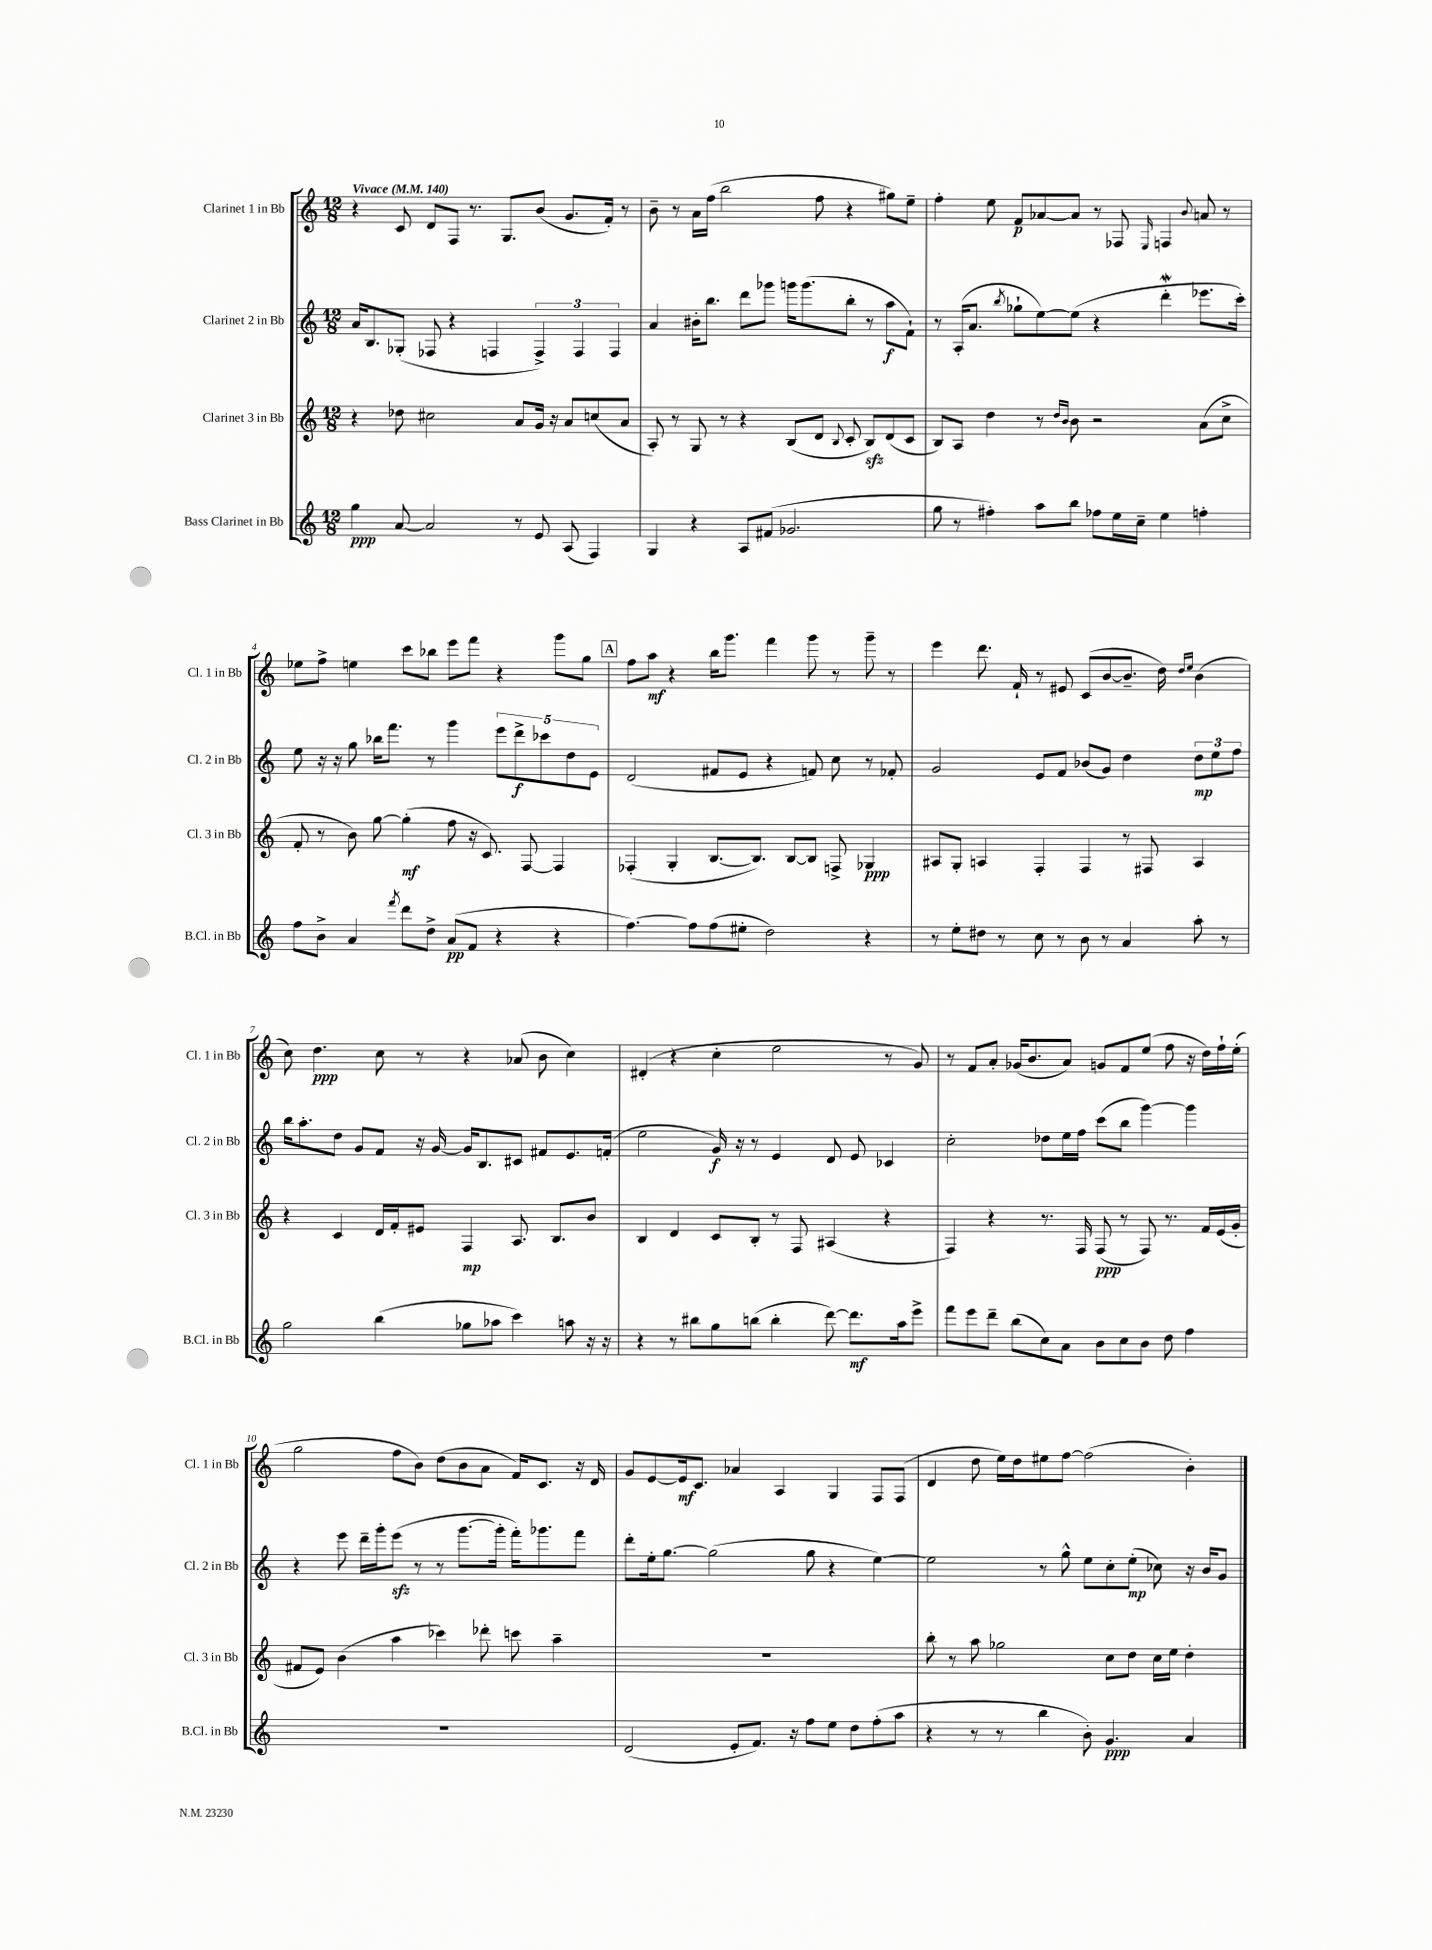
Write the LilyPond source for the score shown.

<<
\new StaffGroup <<
\new Staff = "s0" \with { instrumentName = "Clarinet 1 in Bb" shortInstrumentName = "Cl. 1 in Bb" } {
    \clef treble \key c \major \numericTimeSignature \time 12/8 \tempo "Vivace" 4 = 140
    \autoBeamOff r4 c'8 d'8[ f8] r8. g8.[ b'8]( g'8.[ f'16]-.) r8 |
    b'8-- r8 a'16[ f''16]( b''2 f''8 r4 gis''8[) e''8]-- |
    f''4-. e''8 f'8[\p aes'8~ aes'8] r8 fes8 \grace { e16 } f4 \appoggiatura { b'8 } a'8 r8 |
    ees''8[ f''8]-> e''4 c'''8[ bes''8] e'''8[ f'''8] r4 g'''8[ g''8] |
    \mark \markup { \box "A" } f''8[ a''8]\mf r4 b''16[ g'''8.] f'''4 g'''8 r8 g'''8-- r8 |
    e'''4 d'''8. f'16-! r8 eis'8 c'8[( b'8~ b'8.]-- d''16) \grace { d''16[ e''16] } b'4( |
    c''8) d''4.\ppp c''8 r8 r4 aes'8( b'8 c''4) |
    dis'4-.( r4 c''4-. e''2 r8 g'8) |
    r8 f'8[ a'8]-. ges'16[( b'8. a'8]) g'8[ f'8 e''8]( f''8 r16 d''16[) f''16-! e''16]-.( |
    g''2 f''8[ b'8]) d''8[( b'8 a'8] f'16[) c'8.] r16 d'16 |
    g'8[ e'8~ e'16\mf c'8.] aes'4 a4 g4 f8[ f8]( |
    d'4 d''8 e''16[) d''16 eis''8 f''8]~ f''2( b'4-.) \bar "|." |
}
\new Staff = "s1" \with { instrumentName = "Clarinet 2 in Bb" shortInstrumentName = "Cl. 2 in Bb" } {
    \clef treble \key c \major \numericTimeSignature \time 12/8
    \autoBeamOff a'16[ b8. ges8]-.( fes8 r4 f4 \tuplet 3/2 { f4->) f4 f4 } |
    a'4 bis'16[-. b''8.] d'''8[ ges'''8] g'''16[ g'''8.( b''8]-. r8 a''8[\f f'8]-!) |
    r8 a16[-.( a'8.] \acciaccatura { b''8 } ges''8[-! e''8~) e''8]( r4 d'''4-.\mordent ees'''8.[ c'''16]-.) |
    e''8 r16 r16 g''8 bes''16[ f'''8.] r8 g'''4 \tuplet 5/4 { e'''8[ d'''8->\f ces'''8 d''8 e'8] } |
    \mark \markup { \box "A" } d'2( fis'8[ e'8] r4 f'8) c''8 r8 fes'8-. |
    g'2 e'8[ f'8] bes'8[( g'8]) d''4 \tuplet 3/2 { d''8[\mp e''8 f''8] } |
    b''16[ a''8.-. d''8] g'8[ f'8] r16 g'16~ g'16[ b8. cis'8] fis'8[ e'8. f'16]-.( |
    e''2 g'16\f) r16 r8 e'4 d'8 e'8 ces'4 |
    c''2-. des''8[ e''16 f''16] c'''8[( b''8] g'''4~) g'''4 |
    r4 e'''8 d'''16[-- g'''16-. e'''8]\sfz( r8 r8 g'''8.[~ g'''16]-. f'''16[-.) ges'''8. f'''8] |
    d'''8[-. e''16-. g''8.]~ g''2( g''8 r4 e''4~) |
    e''2 r8 g''8-^ e''8[ c''8-. e''8]-.\mp( ces''8) r16 b'16[ g'8] \bar "|." |
}
\new Staff = "s2" \with { instrumentName = "Clarinet 3 in Bb" shortInstrumentName = "Cl. 3 in Bb" } {
    \clef treble \key c \major \numericTimeSignature \time 12/8
    \autoBeamOff r4 des''8 cis''2 a'8[ g'16] r16 a'8[ c''8( a'8] |
    a8-.) r8 g8 r8 r4 b8[( d'8] \appoggiatura { b8 } c'8-. b8[\sfz) d'8( c'8] |
    b8[) a8] d''4 r8 \grace { d''16[ b'16] } b'8 r2 a'8[( c''8]-> |
    f'8-. r8 b'8) g''8~ g''4-.\mf( f''8 r16 c'8.) f8~ f4 |
    \mark \markup { \box "A" } fes4-.( g4-. b8.[~ b8.]) b8[~ b8] f8-> ges4\ppp |
    ais8[ g8]-. a4 f4-. f4 r8 fis8 a4 |
    r4 c'4 d'16[ f'16-. eis'8] f4\mp a8. b8.[ b'8] |
    b4 d'4 c'8[ b8]-. r8 f8 ais4( r4 |
    f4) r4 r8. f16 f8\ppp( r8 f8) r8. f'16[ e'16( g'16]-. |
    fis'8[ e'8]) b'4( a''4 ces'''4) des'''8-. c'''8 a''4-- |
    R1. |
    b''8-. r8 a''8 ges''2 c''8[ d''8] c''16[ e''16] d''4-. \bar "|." |
}
\new Staff = "s3" \with { instrumentName = "Bass Clarinet in Bb" shortInstrumentName = "B.Cl. in Bb" } {
    \clef treble \key c \major \numericTimeSignature \time 12/8
    \autoBeamOff g''4\ppp a'8~ a'2 r8 e'8 a8( f4) |
    g4 r4 a8[ fis'8]( ges'2. |
    g''8 r8 fis''4-.) a''8[ b''8] fes''8[ e''16 c''16]-- e''4 f''4-. |
    f''8[ b'8]-> a'4 \acciaccatura { f'''8 } d'''8[ d''8]-> a'8[\pp( f'8] r4 r4 |
    \mark \markup { \box "A" } f''4.~) f''8[ f''8( eis''8]-. d''2) r4 |
    r8 e''8[-. dis''8] r8 c''8 r8 b'8 r8 a'4 a''8-. r8 |
    g''2 b''4( ges''8[ aes''8] c'''4) a''8 r16 r16 |
    r4 r8 bis''8[ g''8 b''8]( b''4-. d'''8~) d'''8.[\mf a''16 e'''8]-> |
    f'''8[ e'''8 d'''8]-- b''8[( c''8) a'8] b'8[ c''8 b'8] d''8 f''4 |
    R1. |
    d'2( e'8[-. f'8.]) r16 f''8[ e''8] d''8[ f''8-.( a''8] |
    r4 r8 r8 b''4 b'8-.) g'4.\ppp a'4 \bar "|." |
}
>>
>>
